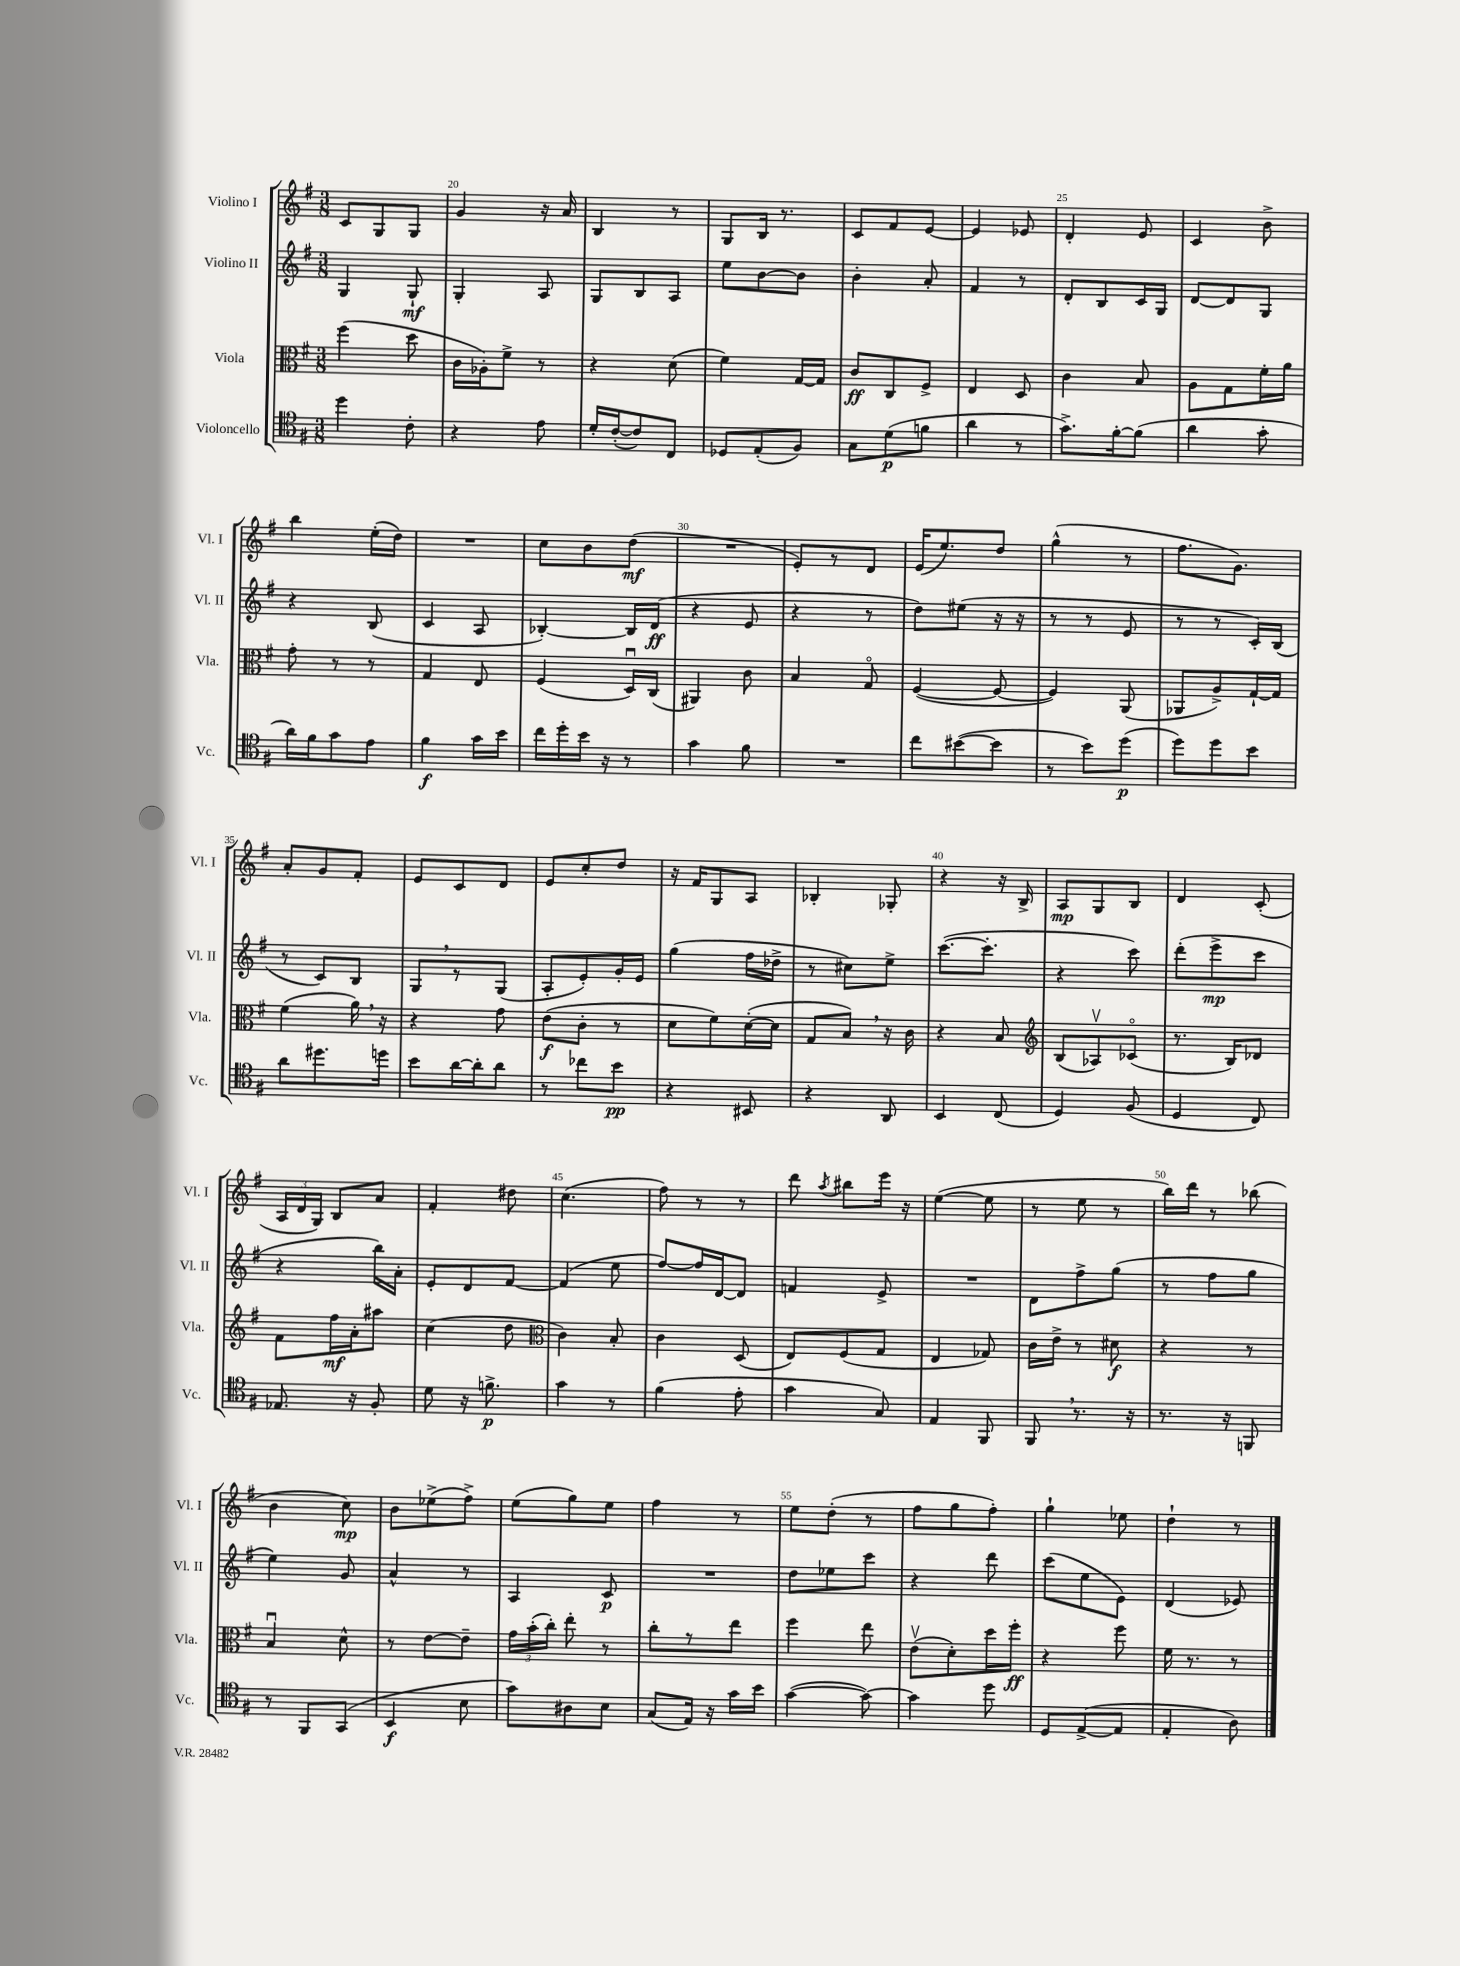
<<
\new StaffGroup <<
\new Staff = "s0" \with { instrumentName = "Violino I" shortInstrumentName = "Vl. I" } {
    \clef treble \key g \major \numericTimeSignature \time 3/8
    \autoBeamOff c'8[ g8 g8] |
    g'4 r16 a'16 |
    b4 r8 |
    g8[ b16] r8. |
    c'8[ fis'8 e'8]~ |
    e'4 ees'8 |
    d'4-. e'8 |
    c'4 b'8-> |
    b''4 e''16[-.( d''16]) |
    R4. |
    c''8[ b'8 d''8]\mf( |
    R4. |
    e'8[-.) r8 d'8] |
    e'16[( e''8.) d''8] |
    g''4-^( r8 |
    fis''8.[ g'8.]) |
    a'8[-. g'8 fis'8]-. |
    e'8[ c'8 d'8] |
    e'8[ c''8-. d''8] |
    r16 fis'16[ g8 a8] |
    bes4-. ges8-. |
    r4 r16 b16-> |
    a8[\mp g8 b8] |
    d'4 c'8-.( |
    \tuplet 3/2 { a16[ d'16 g16]) } b8[ a'8] |
    fis'4-. dis''8 |
    c''4.( |
    fis''8) r8 r8 |
    d'''8 \acciaccatura { a''8 } bis''8[ e'''16] r16 |
    e''4~( e''8 |
    r8 e''8 r8 |
    b''16[) d'''16] r8 bes''8( |
    b'4 c''8\mp) |
    b'8[ ees''8->( fis''8]->) |
    e''8[( g''8) e''8] |
    fis''4 r8 |
    e''8[ d''8]-.( r8 |
    fis''8[ g''8 fis''8]-.) |
    g''4-! ees''8 |
    d''4-! r8 \bar "|." |
}
\new Staff = "s1" \with { instrumentName = "Violino II" shortInstrumentName = "Vl. II" } {
    \clef treble \key g \major \numericTimeSignature \time 3/8
    \autoBeamOff g4 g8-!\mf |
    g4-. a8 |
    g8[ b8 a8] |
    e''8[ b'8~ b'8] |
    b'4-. a'8-. |
    fis'4 r8 |
    d'8[-. b8 c'16 g16] |
    d'8[~ d'8 g8] |
    r4 b8( |
    c'4 a8 |
    bes4~-.) bes16[ d'16]\ff( |
    r4 e'8 |
    r4 r8 |
    d''8[) eis''8]( r16 r16 |
    r8 r8 e'8 |
    r8 r8 c'16[-.) b16]( |
    r8 c'8[) b8] |
    g8[ \breathe r8 g8]( |
    a8[-. e'8-.) g'16-. e'16] |
    g''4( fis''16[ des''16]-> |
    r8 cis''8[) e''8]-> |
    c'''8.[~( c'''8.]-. |
    r4 c'''8) |
    d'''8[-.( e'''8->\mp c'''8] |
    r4 b''16[) a'16]-. |
    e'8[-. d'8 fis'8]~ |
    fis'4( e''8 |
    fis''8[~) fis''16 d'16~ d'8] |
    f'4 e'8-> |
    R4. |
    d'8[ fis''8-> g''8]( |
    r8 fis''8[ g''8] |
    e''4) g'8 |
    a'4-^ r8 |
    a4 c'8\p |
    R4. |
    d''8[ ees''8 c'''8] |
    r4 d'''8 |
    c'''8[( e''8 e'8]) |
    d'4( ees'8) \bar "|." |
}
\new Staff = "s2" \with { instrumentName = "Viola" shortInstrumentName = "Vla." } {
    \clef alto \key g \major \numericTimeSignature \time 3/8
    \autoBeamOff fis''4( d''8 |
    c'16[ aes16-.) fis'8]-> r8 |
    r4 d'8( |
    fis'4) g16[~ g16] |
    c'8[\ff c8 fis8]-> |
    e4 d8 |
    c'4 b8 |
    a8[ g8 fis'16-. a'16] |
    g'8-. r8 r8 |
    g4 e8 |
    fis4( d16[\downbow) c16]( |
    ais,4) c'8 |
    b4 g8\flageolet |
    fis4~( fis8~ |
    fis4) a,8( |
    aes,8[ a8->) g16~-! g16] |
    fis'4( a'16) \breathe r16 |
    r4 g'8 |
    e'8[\f( c'8]-. r8 |
    d'8[ fis'8) d'16~-.( d'16] |
    g8[ b8]) \breathe r16 c'16 |
    r4 b8 |
    \clef treble b8[( aes8\upbow) ces'8]\flageolet( |
    r8. b16[) des'8] |
    fis'8[ fis''16\mf a'16-. ais''8] |
    c''4( d''8 |
    \clef alto c'4) b8-. |
    c'4 d8( |
    e8[) fis8( g8] |
    e4 ges8) |
    c'16[ e'16]-> r8 dis'8\f |
    r4 r8 |
    b4\downbow d'8-^ |
    r8 e'8[~ e'8]-- |
    \tuplet 3/2 { g'16[ b'16-.( c''16]-.) } e''8-. r8 |
    c''8[-. r8 e''8] |
    fis''4 e''8 |
    e'8[\upbow( d'8-.) d''16 fis''16]-.\ff |
    r4 fis''8 |
    fis'16 r8. r8 \bar "|." |
}
\new Staff = "s3" \with { instrumentName = "Violoncello" shortInstrumentName = "Vc." } {
    \clef tenor \key g \major \numericTimeSignature \time 3/8
    \autoBeamOff d''4 c'8-. |
    r4 e'8 |
    d'16[-. c'16~-.( c'8) c8] |
    des8[ e8-.( fis8]) |
    g8[ d'8\p( f'8] |
    a'4 r8 |
    g'8.[->) fis'16~-. fis'8]( |
    a'4 g'8-. |
    a'16[) fis'16 g'8 e'8] |
    fis'4\f g'16[ b'16] |
    c''16[ d''16-. b'16] r16 r8 |
    g'4 fis'8 |
    R4. |
    c''8[ bis'8~( bis'8] |
    r8 b'8[) d''8]\p( |
    d''8[) d''8 b'8] |
    a'8[ dis''8. d''16] |
    b'8[ a'16~ a'16-. a'8] |
    r8 ces''8[ b'8]\pp |
    r4 bis,8 |
    r4 a,8 |
    b,4 c8( |
    d4) fis8( |
    d4 c8) |
    ees8. r16 fis8-. |
    d'8 r16 f'8.->\p |
    g'4 r8 |
    fis'4( e'8-. |
    g'4 g8) |
    e4 fis,8 |
    fis,8 \breathe r8. r16 |
    r8. r16 f,8 |
    r8 fis,8[ g,8]( |
    b,4\f b8 |
    g'8[) ais8 b8] |
    g8[( e16]) r16 g'16[ b'16] |
    g'4~( g'8~) |
    g'4 d''8 |
    d8[ e8~->( e8] |
    e4-. a8) \bar "|." |
}
>>
>>
\layout { \context { \Score currentBarNumber = #19 \override BarNumber.break-visibility = ##(#f #t #t) barNumberVisibility = #(every-nth-bar-number-visible 5) } }
